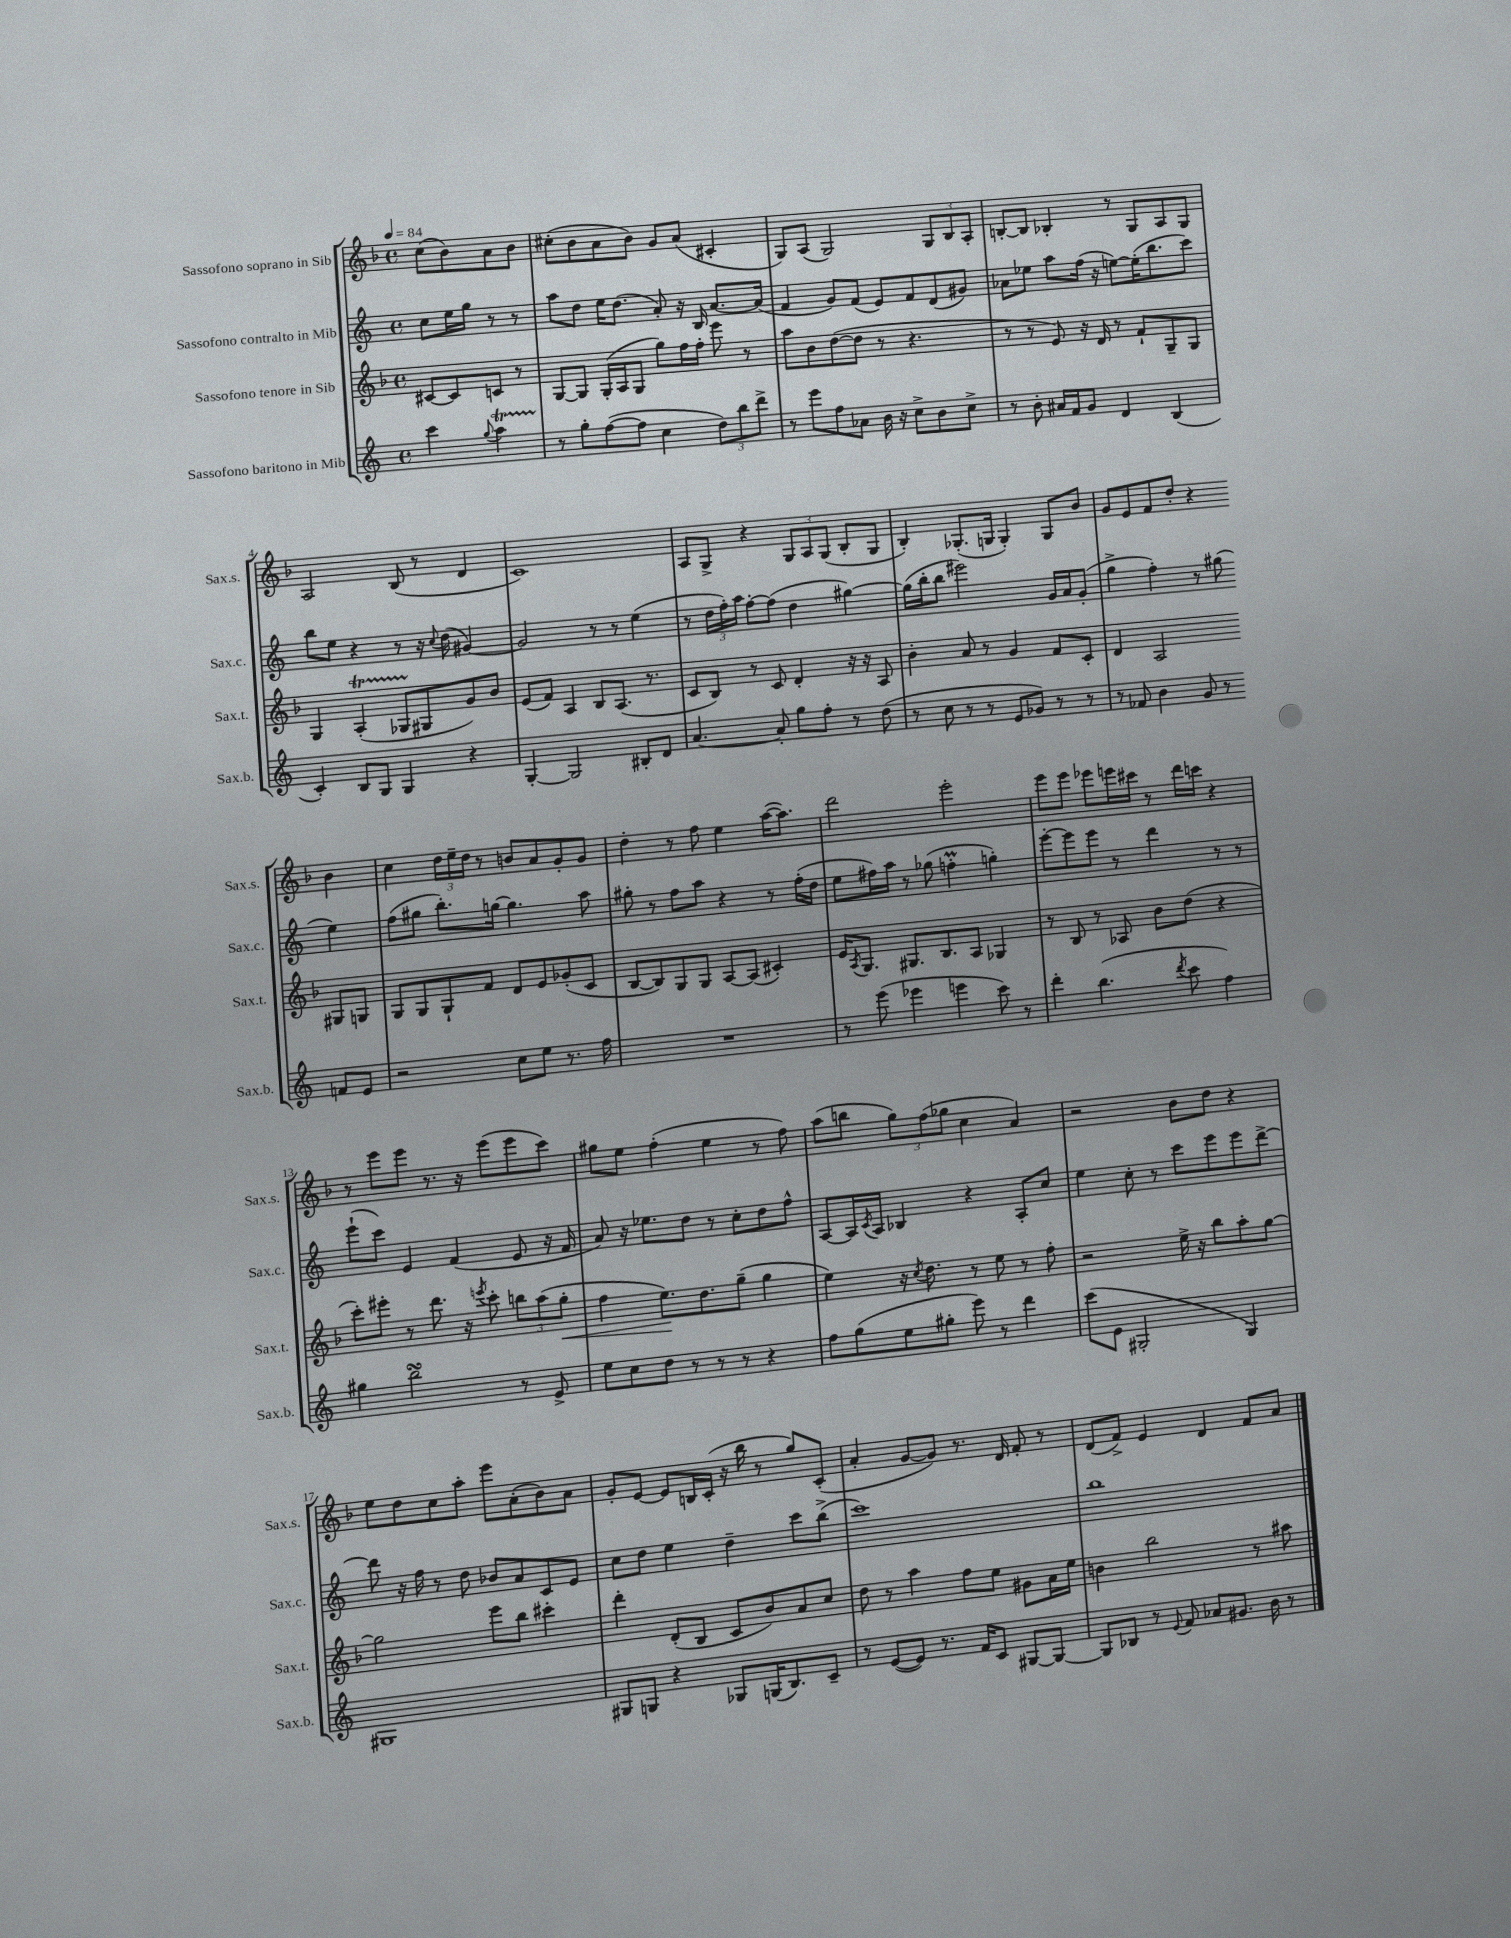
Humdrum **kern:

**kern	**kern	**kern	**kern
*staff4	*staff3	*staff2	*staff1
*clefG2	*clefG2	*clefG2	*clefG2
*k[]	*k[b-]	*k[]	*k[b-]
*M4/4	*M4/4	*M4/4	*M4/4
*met(c)	*met(c)	*met(c)	*met(c)
*MM84	*MM84	*MM84	*MM84
4ccc	[8c#	8cc	(8cc
.	8c#]	16ee	8b-)
.	.	16gg	.
8qqgg	.	.	.
4aa	8c	8r	8a
.	8r	8r	8b-
=	=	=	=
8r	[8G	8aa	(8cc#'
8gg'	8G]	8dd	8b-
([8ff	(16G'	16ee	8a
.	16A	(8.dd	.
8ff]	8G	.	8b-)
4cc	8gg)	8a')	8g
.	16ff	16r	(8a
.	16ff'	16B	.
12dd)	8eee	[8.a	4c#'
12bb	.	.	.
.	8r	.	.
12ddd^	.	.	.
.	.	(16a]	.
=	=	=	=
8r	8aa	4f	8G)
8eee	8b-	.	(8A
8ff	([8dd	8g)	2G)
8a-	8dd]	(8f	.
16b	8r	8e)	.
16r	.	.	.
8cc^	4.r	8f	.
8b	.	(8d	12G
.	.	.	12B-
8cc^	.	8g#)	.
.	.	.	12A'
=	=	=	=
8r	8r	8a-	[8B'
8b'	8r	8ee-	8B]
16a#	8e)	8aa	4B-'
16f	.	.	.
8g	16r	(16ff	.
.	16d	16r	.
4d	8r	[8ee)	8r
.	8f`	(16ee']	8G
.	.	8.bb	.
(4B	8G~	.	8A
.	8G	8ccc)	8G
=	=	=	=
4c')	4G	8bb	2A
.	.	8ee	.
8B	(4A'	4r	.
8G	.	.	.
4G	8G-	8r	(8B-
.	8G#	16r	8r
.	.	8qqcc	.
.	.	(16dd	.
4r	8g)	[4g#)	4d
.	8b-	.	.
=	=	=	=
[4G'	(8e	2g#]	1c)
.	8f)	.	.
2G]	4A	.	.
.	8B-	8r	.
.	(8.A	8r	.
8B#'	.	(4ee	.
.	8.r	.	.
8d	.	.	.
=	=	=	=
[4.a	8c	8r	8A
.	8B-)	24dd	8G^
.	.	24ff')	.
.	.	24aa	.
.	8r	[8ff'	4r
8a']	8c	(8ff]	.
8gg	4d'	4dd	12G
.	.	.	12A
8ff'	.	.	.
.	.	.	(12G
8r	16r	[4gg#)	8B-'
.	16r	.	.
(8dd	8A	.	8G
=	=	=	=
8r	4b-'	(16gg#]	4B-')
.	.	16bb'	.
8cc	.	8bb	.
8r	8a	2eee#)	(8.G-'
8r	8r	.	.
.	.	.	16G
8e	4g	.	4G')
8g-)	.	.	.
8r	8f	16g	8G
.	.	16a	.
8r	8c'	(8g'	8b-
=	=	=	=
8r	4d	4gg^	8g
8f-	.	.	8e
4b	2A	4ff')	8f
.	.	.	8dd'
8g	.	8r	4r
8r	.	(8gg#	.
8f	8G#	4ee)	4b-
8e	8G	.	.
=	=	=	=
2r	8G	(8ff	4cc
.	8G	8gg#	.
.	8G`	8.bb')	24dd
.	.	.	24ee~
.	.	.	24dd
.	8f	.	8r
.	.	[16gg	.
8cc	8d	4.gg]	8b
8ee	8e	.	8a
8.r	(8g-'	.	8g'
.	8c	8aa	8g
16ff	.	.	.
=	=	=	=
1r	[8B-	8gg#'	4dd'
.	8B-])	8r	.
.	8G	8ff	8r
.	8G	8aa	8ff
.	[8A	4r	4ee
.	(8A]	.	.
.	4c#')	8r	([16aa
.	.	.	8.aa])
.	.	(16ff'	.
.	.	16dd	.
=	=	=	=
8r	16e	8ee	2ddd
.	8qA	.	.
.	8.G	.	.
(8eee	.	16ff#)	.
.	.	16aa	.
4eee-	8.G#	8r	.
.	.	(8gg-	.
.	8.B-	.	.
4eee	.	4ff'	2eee'
.	8A	.	.
8ccc)	4G-	4gg')	.
8r	.	.	.
=	=	=	=
4ddd'	8r	[8eee'	8eee
.	8B-	8eee]	8eee
(4.bb	8r	8eee	8eee-
.	8A-	8r	16eee
.	.	.	16ccc#
.	8b-	4ddd	8r
8qddd	.	.	.
8ccc	(8dd	.	16ddd
.	.	.	16ccc
4ff)	4r	8r	4r
.	.	8r	.
=	=	=	=
4gg#	8ccc')	(8eee`	8r
.	8eee#'	8ccc)	8eee
2bb	8r	4e	8eee
.	8.ddd	.	8.r
.	.	(4f	.
.	16r	.	16r
.	8qeee	.	.
.	8ccc'	.	(8eee
8r	12bb	8e	8eee
.	(12aa	.	.
8e^	.	16r	8ccc)
.	12gg'	.	.
.	.	16f	.
=	=	=	=
8ee	4ff	8a)	8gg#
8cc	.	16r	8ee
.	.	8.ee-	.
8dd	8.ee)	.	(4ff'
8r	.	8dd	.
.	8.dd	.	.
8r	.	8r	4ee
8r	(8gg~	8cc'	.
4r	4gg	8dd	8r
.	.	8ff^^	8ff)
=	=	=	=
8ff	4ee)	[8A	(8aa
(8gg	.	16A]	8bb
.	.	8qc	.
.	.	16A	.
8ee	16r	4B-	12gg)
.	8qcc	.	.
.	8.dd	.	.
.	.	.	(12ff
8gg#'	.	.	.
.	.	.	12gg-
8eee)	8r	4r	4cc
8r	8ee	.	.
4ddd	8r	8A'	4a)
.	8ff'	8cc	.
=	=	=	=
(8ccc	2r	4ee	2r
8e	.	.	.
2G#'	.	8cc'	.
.	.	8r	.
.	16ee^	8ccc	8b-
.	16r	.	.
.	8bb-	8eee	8dd
4G#)	8aa'	8eee	4r
.	[8gg	[8ddd^	.
=	=	=	=
1G#	2gg]	8ddd]	8ee
.	.	16r	8dd
.	.	16ff	.
.	.	8r	8cc
.	.	8dd	8aa'
.	8eee	8b-	8eee
.	8bb-	8a	(8a'
.	4ccc#'	8c	8b-)
.	.	8e	8a
=	=	=	=
8G#	4ddd'	8cc	8g'
8G	.	8dd	[8e
4r	(8d'	4ee	8e]
.	8B-	.	16B
.	.	.	(16c'
8G-	8c	4dd~	16r
.	.	.	16bb-
(16G	8b-)	.	8r
8.B)	.	.	.
.	8a	8ccc	8gg)
8c~	8cc	(8bb^	(8c'
=	=	=	=
8r	8dd	1ccc)	4a'
([8e	8r	.	.
8e])	4aa	.	[8g
8.r	.	.	8g])
.	8ff	.	8.r
16f	.	.	.
8c	8ee	.	.
.	.	.	16d
[8G#	8g#	.	8f'
8G#_	16a	.	8r
.	16ee	.	.
=	=	=	=
8G#]	4b	1bb	(8d
8B-	.	.	8f^)
8r	2bb-	.	4e
8qqe	.	.	.
8f	.	.	.
8a-	.	.	4d
8.g#	.	.	.
.	8r	.	8f
16b	.	.	.
8r	8aa#	.	8a
==	==	==	==
*-	*-	*-	*-
